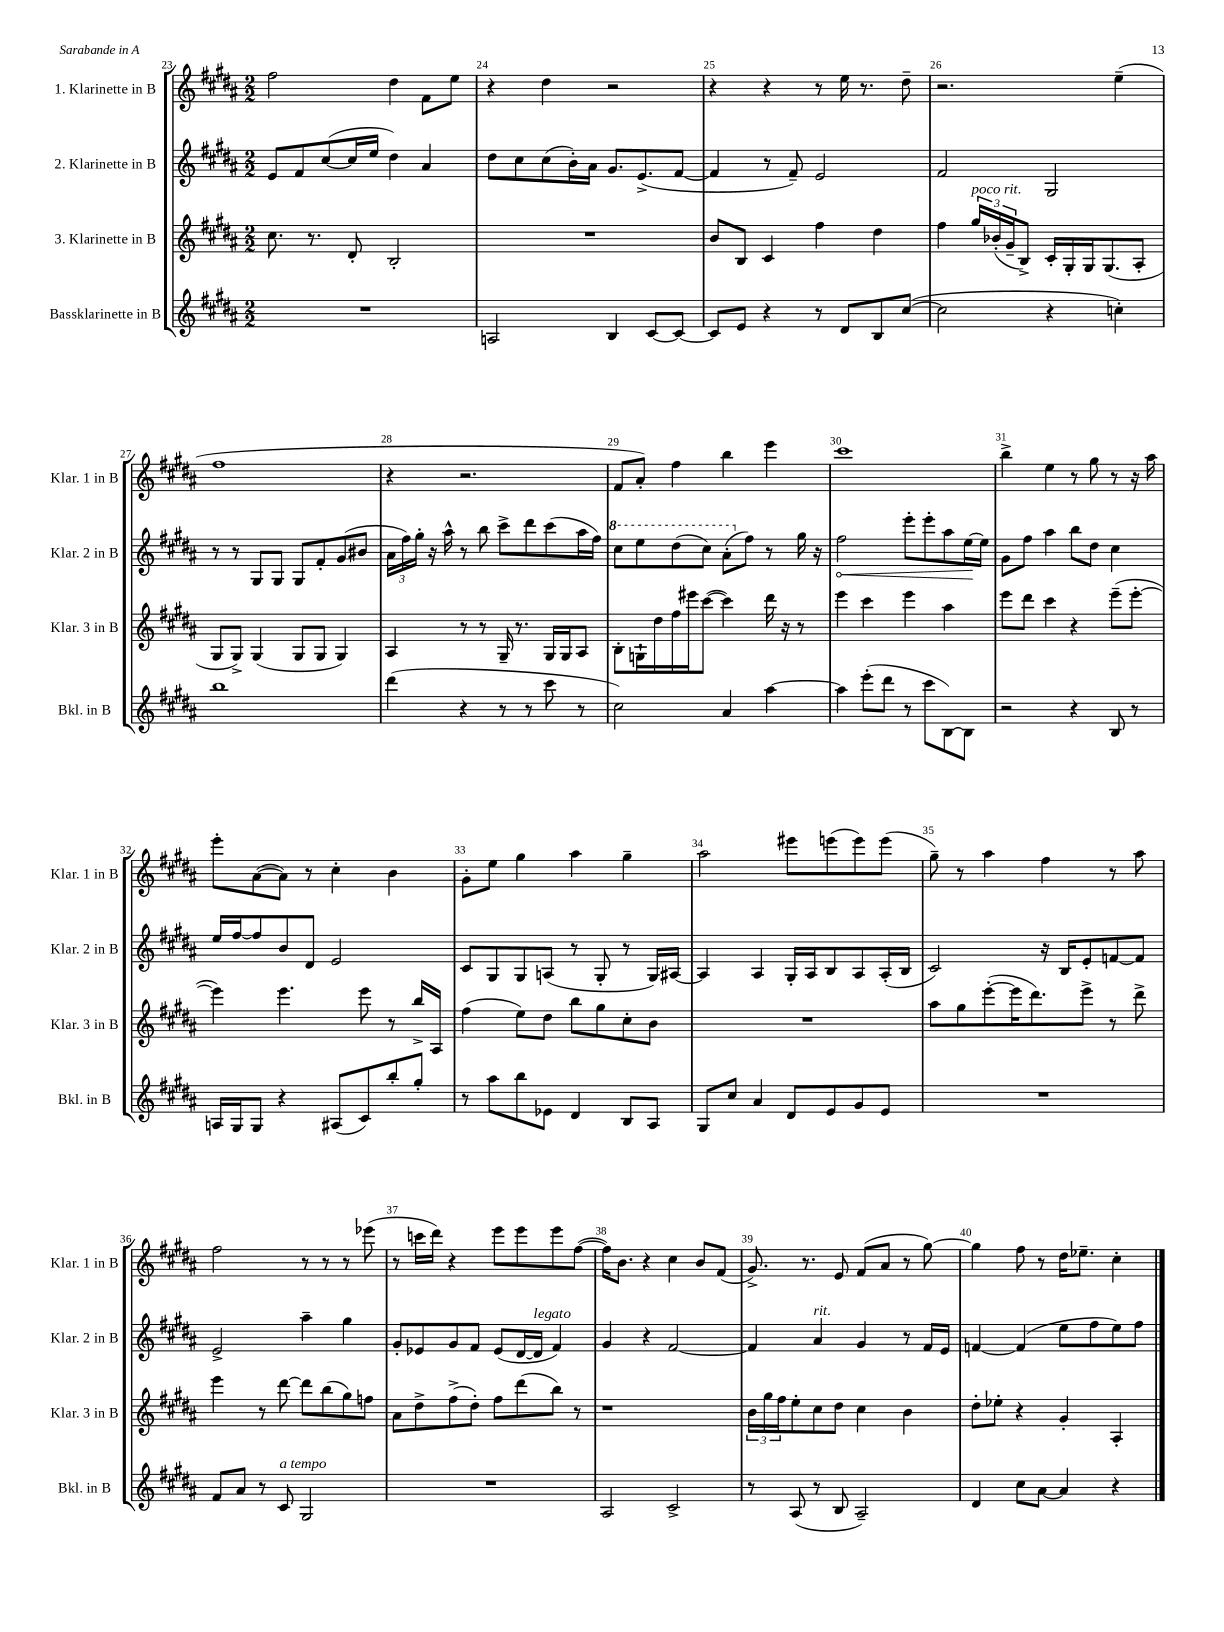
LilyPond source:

<<
\new StaffGroup <<
\new Staff = "s0" \with { instrumentName = "1. Klarinette in B" shortInstrumentName = "Klar. 1 in B" } {
    \clef treble \key b \major \numericTimeSignature \time 2/2
    fis''2 dis''4 fis'8 e''8 |
    r4 dis''4 r2 |
    r4 r4 r8 e''16 r8. dis''8-- |
    r2. e''4--( |
    fis''1 |
    r4 r2. |
    fis'8 ais'8-.) fis''4 b''4 e'''4 |
    cis'''1 |
    b''4-> e''4 r8 gis''8 r8 r16 ais''16 |
    e'''8-. ais'8~( ais'8) r8 cis''4-. b'4 |
    gis'8-. e''8 gis''4 ais''4 gis''4-- |
    ais''2 eis'''8 e'''8( e'''8) e'''8( |
    gis''8--) r8 ais''4 fis''4 r8 ais''8 |
    fis''2 r8 r8 r8 ees'''8( |
    r8 c'''16 dis'''16) r4 e'''8 e'''8 e'''8 fis''8~( |
    fis''16) b'8. r4 cis''4 b'8 fis'8( |
    gis'8.->) r8. e'8 fis'8( ais'8 r8 gis''8~) |
    gis''4 fis''8 r8 dis''16 ees''8.-- cis''4-. \bar "|." |
}
\new Staff = "s1" \with { instrumentName = "2. Klarinette in B" shortInstrumentName = "Klar. 2 in B" } {
    \clef treble \key b \major \numericTimeSignature \time 2/2
    e'8 fis'8 cis''8~( cis''16 e''16 dis''4) ais'4 |
    dis''8 cis''8 cis''8( b'16-.) ais'16 gis'8. e'8.->( fis'8~ |
    fis'4 r8 fis'8--) e'2 |
    fis'2 gis2 |
    r8 r8 gis8 gis8 gis8 fis'8-. gis'8( bis'8 |
    \tuplet 3/2 { ais'16 fis''16) gis''16-. } r16 ais''16-^ r8 b''8 cis'''8-> dis'''8 cis'''8( ais''16 fis''16) |
    \ottava #1 cis'''8 e'''8 dis'''8( cis'''8) ais''8-.( \ottava #0 fis''8) r8 gis''16 r16 |
    \once \override Hairpin.circled-tip = ##t fis''2\< e'''8-. e'''8-. ais''8 e''16~\! e''16 |
    gis'8 fis''8 ais''4 b''8 dis''8 cis''4 |
    e''16 fis''16~ fis''8 b'8 dis'8 e'2 |
    cis'8 gis8 gis8 a8( r8 gis8-. r8 gis16) ais16~ |
    ais4 ais4 gis16-. ais16 b8 ais8 ais16-.( b16 |
    cis'2) r16 b16 e'8-. f'8~ f'8 |
    e'2-> ais''4-- gis''4 |
    gis'8-. ees'8 gis'8 fis'8 ees'8( dis'16~ dis'16^\markup { \italic "legato" } fis'4) |
    gis'4 r4 fis'2~ |
    fis'4 ais'4^\markup { \italic "rit." } gis'4 r8 fis'16 e'16 |
    f'4~ f'4( e''8 fis''8 e''8) fis''8 \bar "|." |
}
\new Staff = "s2" \with { instrumentName = "3. Klarinette in B" shortInstrumentName = "Klar. 3 in B" } {
    \clef treble \key b \major \numericTimeSignature \time 2/2
    cis''8. r8. dis'8-. b2-. |
    R1 |
    b'8 b8 cis'4 fis''4 dis''4 |
    fis''4 \tuplet 3/2 { gis''16^\markup { \italic "poco rit." } bes'16-.( gis'16-- } b8->) cis'16-. gis16-. gis16 gis8.( ais8-. |
    gis8 gis8->) gis4( gis8 gis8 gis4) |
    ais4 r8 r8 gis16-- r8. gis16 gis16 ais8 |
    b8-. g16-! dis''16 fis''16 eis'''16 cis'''8~( cis'''4) dis'''16 r16 r8 |
    e'''4 cis'''4 e'''4 ais''4 |
    e'''8 dis'''8 cis'''4 r4 e'''8--( e'''8~-. |
    e'''4) e'''4. e'''8 r8 b''16-> ais16 |
    fis''4( e''8) dis''8 b''8 gis''8 cis''8-. b'8 |
    R1 |
    ais''8 gis''8 e'''8~-.( e'''16 dis'''8.) e'''8-> r8 dis'''8-> |
    e'''4 r8 dis'''8~ dis'''8 b''8( gis''8) f''8 |
    ais'8 dis''8-> fis''8->( dis''8-.) fis''8 dis'''8( b''8) r8 |
    r1 |
    \tuplet 3/2 { b'16 gis''16 fis''16 } e''8-. cis''8 dis''8 cis''4 b'4 |
    dis''8-. ees''8-. r4 gis'4-. ais4-. \bar "|." |
}
\new Staff = "s3" \with { instrumentName = "Bassklarinette in B" shortInstrumentName = "Bkl. in B" } {
    \clef treble \key b \major \numericTimeSignature \time 2/2
    R1 |
    a2 b4 cis'8~ cis'8~ |
    cis'8 e'8 r4 r8 dis'8 b8 cis''8~( |
    cis''2 r4 c''4-.) |
    b''1 |
    dis'''4( r4 r8 r8 cis'''8 r8 |
    cis''2) ais'4 ais''4~ |
    ais''4 e'''8-.( dis'''8 r8 cis'''8 b8~) b8 |
    r2 r4 b8 r8 |
    a16 gis16 gis8 r4 ais8( cis'8) b''8-. gis''8-. |
    r8 ais''8 b''8 ees'8 dis'4 b8 ais8 |
    gis8 cis''8 ais'4 dis'8 e'8 gis'8 e'8 |
    R1 |
    fis'8 ais'8 r8 cis'8^\markup { \italic "a tempo" } gis2 |
    R1 |
    ais2 cis'2-> |
    r8 ais8( r8 b8 ais2--) |
    dis'4 cis''8 ais'8~ ais'4 r4 \bar "|." |
}
>>
>>
\layout { \context { \Score currentBarNumber = #23 \override BarNumber.break-visibility = ##(#f #t #t) barNumberVisibility = #all-bar-numbers-visible } }
